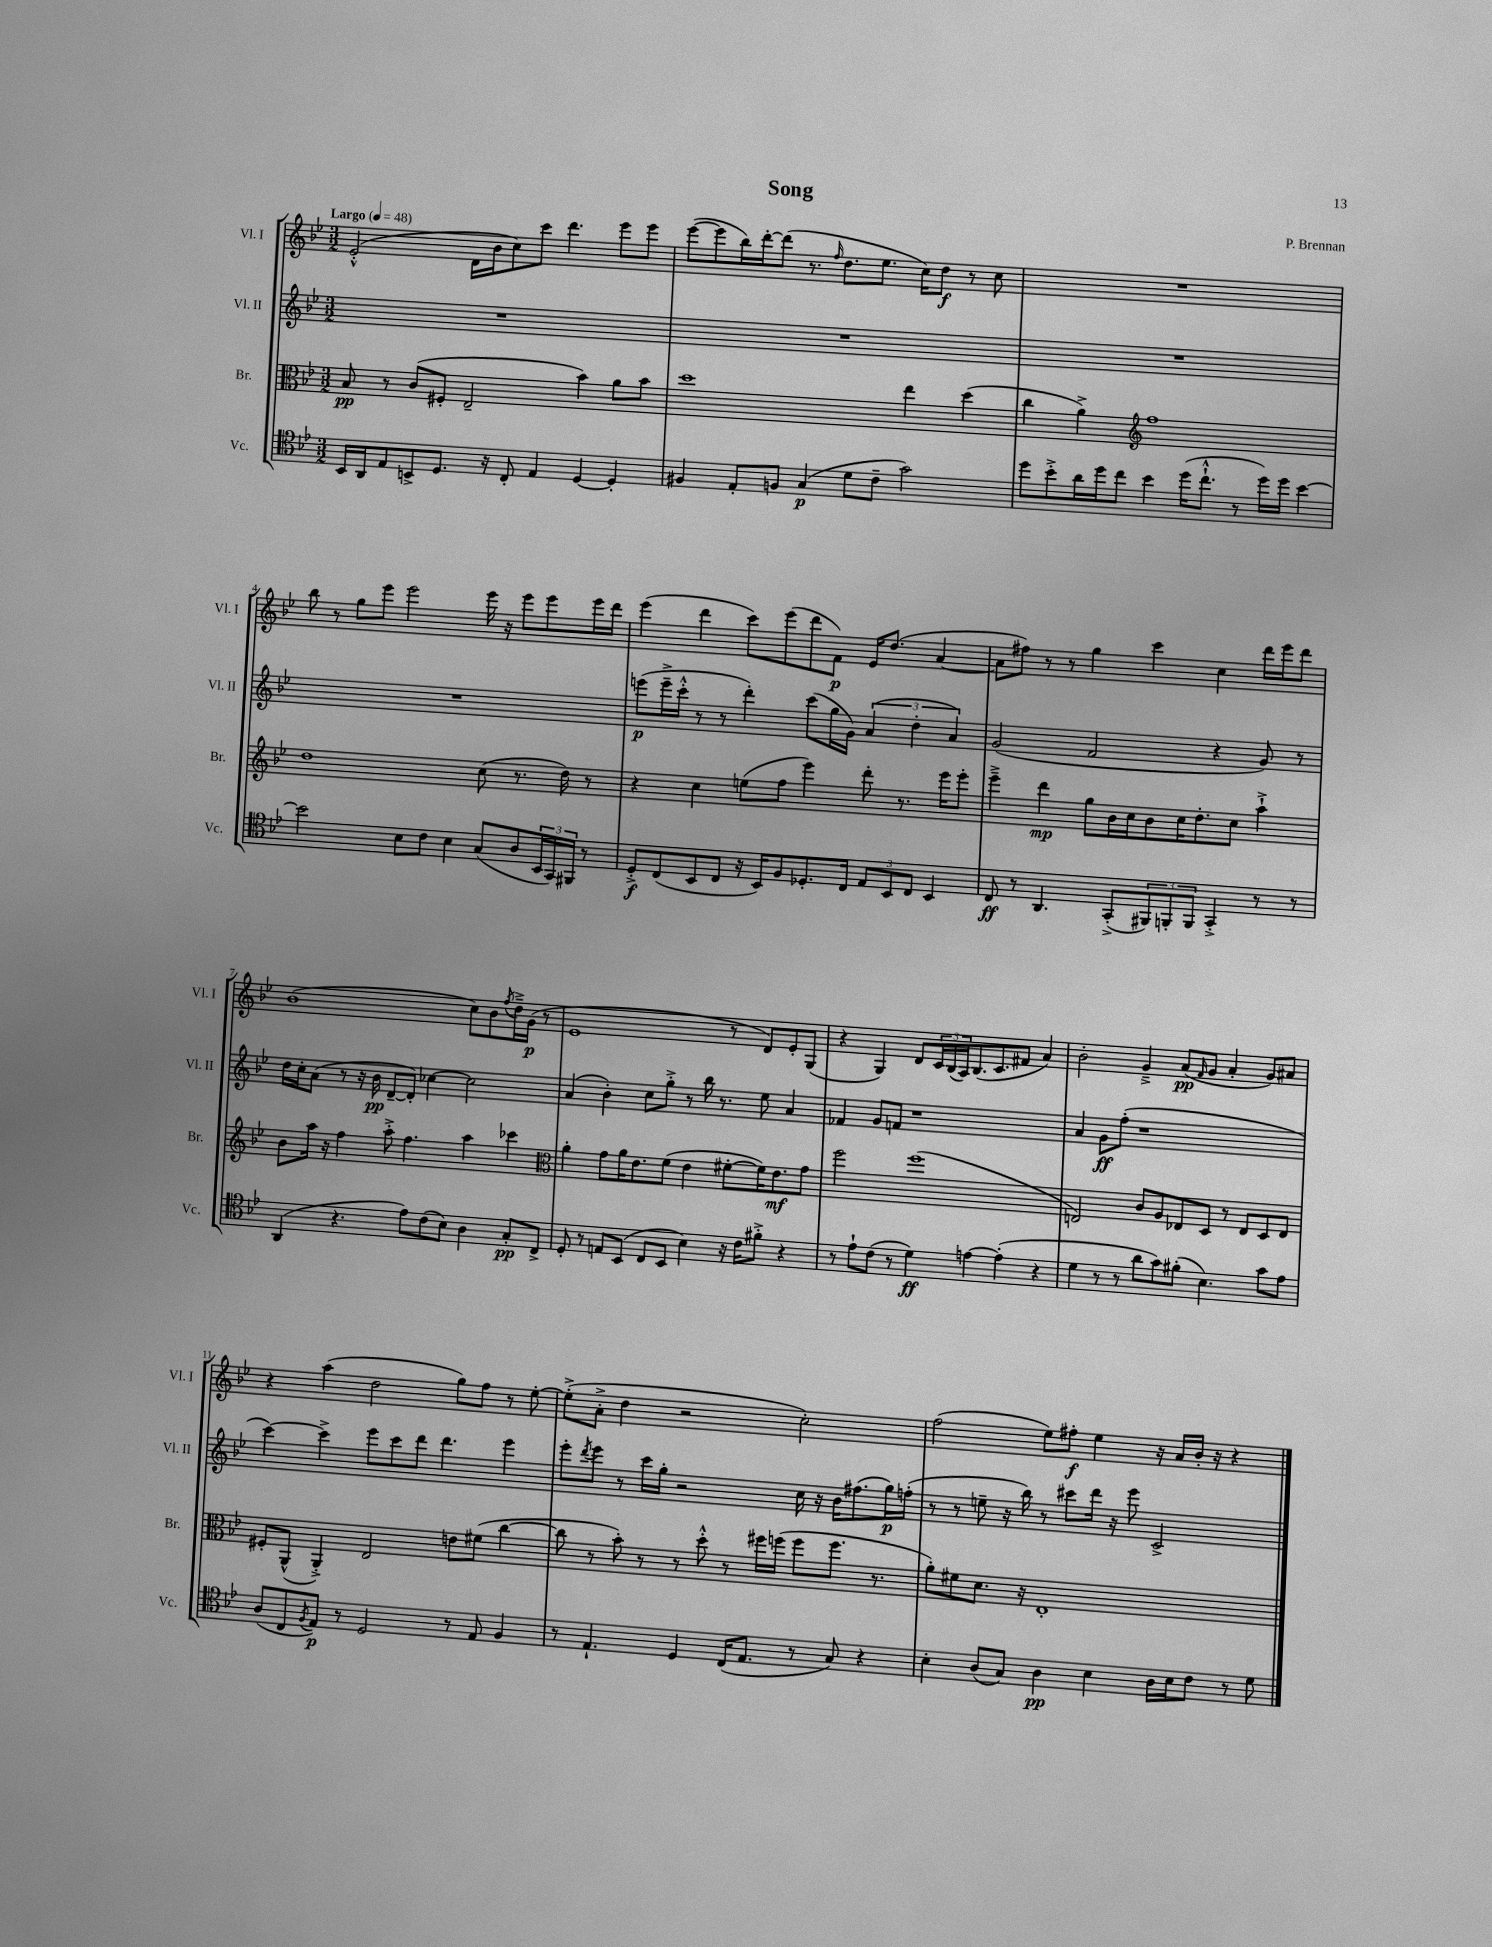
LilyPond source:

\header { title = "Song" composer = "P. Brennan" }
<<
\new StaffGroup <<
\new Staff = "s0" \with { instrumentName = "Vl. I" shortInstrumentName = "Vl. I" } {
    \clef treble \key bes \major \numericTimeSignature \time 3/2 \tempo "Largo" 4 = 48
    ees'2-.-^( d'16 bes'16 c''8) c'''8 d'''4. ees'''8 ees'''8 |
    ees'''8~( ees'''8 bes''16) d'''16~-. d'''8( r8. \grace { f''16 } d''8. ees''8. c''16) d''8\f r8 c''8 |
    R1. |
    bes''8 r8 g''8 ees'''8 ees'''2 ees'''16 r16 ees'''8 ees'''8 ees'''16 d'''16 |
    ees'''4( d'''4 c'''8) ees'''8( d'''8 f'8\p) ees'16 d''8.( a'4~ |
    a'8 fis''8) r8 r8 g''4 c'''4 c''4 d'''16 ees'''16 d'''8 |
    bes'1( c''8) bes'8 \acciaccatura { f''8 } d''16---> g'16\p( r8 |
    ees'1 r8 d'8) ees'8-. g8( |
    r4 g4) d'8 \tuplet 3/2 { c'16 bes16( a16) } bes8.( c'8. fis'8 a'4) |
    bes'2-. g'4---> a'8\pp( \grace { f'16 } g'8 a'4-. g'8) ais'8 |
    r4 a''4( d''2 g''8) f''8 r8 ees''8~-. |
    ees''8-.->( a'8-.-> d''4 r2 c''2-.) |
    f''2( ees''8) fis''8-.\f ees''4 r16 a'16 bes'16-. r16 r4 \bar "|." |
}
\new Staff = "s1" \with { instrumentName = "Vl. II" shortInstrumentName = "Vl. II" } {
    \clef treble \key bes \major \numericTimeSignature \time 3/2
    R1. |
    R1. |
    R1. |
    R1. |
    e'''8\p( e'''16---> c'''16-.-^ r8 r8 d'''4-.) c'''8( g''16 g'16) \tuplet 3/2 { a'4( d''4-. a'4) } |
    g'2( f'2 r4 g'8) r8 |
    d''16 c''16-. a'8( r8 r16 bes'16\pp d'8~-- d'8-.) ces''4~ ces''2 |
    a'4( bes'4-.) c''8 g''8-.-> r8 bes''16 r8. ees''8 a'4 |
    fes'4 g'8 f'8 r1 |
    a'4 g'8\ff f''8-.( r1 |
    c'''4~) c'''4-> ees'''8 c'''8 d'''8 d'''4. ees'''4 |
    ees'''8-. \acciaccatura { d'''8 } ees'''8 r8 c'''16 g''16-. r2 c''16 r16 bes'16 fis''8.( g''16\p) f''16-.( |
    r8 r8 e''8-- r16 bes''16) r8 cis'''8 d'''16 r16 ees'''8 c'2-> \bar "|." |
}
\new Staff = "s2" \with { instrumentName = "Br." shortInstrumentName = "Br." } {
    \clef alto \key bes \major \numericTimeSignature \time 3/2
    bes8\pp r8 c'8( fis8-. ees2-- bes'4) a'8 bes'8 |
    d''1 ees''4 d''4( |
    c''4 a'4->) \clef treble f''1 |
    d''1 c''8( r8. d''16) r8 |
    r4 c''4 e''8( f''8 ees'''4) d'''8-. r8. ees'''16 ees'''8-. |
    ees'''4---> d'''4\mp g''8 bes'16 c''16 bes'8 c''16 d''8.-. c''8 a''4-!-> |
    bes'8 a''16 r16 f''4 a''8-.-> f''4. a''4 ces'''4 |
    \clef alto a'4-. g'8 a'16 ees'8. f'8( ees'4 fis'8~-. fis'16) ees'8.\mf g'8 |
    f''2 f''1( |
    e2) c'8 a8 ees8 d8 r8 ees8 d8 ees8 |
    fis8-. a,8-^( a,4-.->) ees2 e'8 fis'8( c''4~ |
    c''8 r8 bes'8-.) r8 r8 d''8-.-^ r8 fis''16 f''16( f''8 f''8. r8. |
    a'8-.) fis'8 d'8. r16 ees1-. \bar "|." |
}
\new Staff = "s3" \with { instrumentName = "Vc." shortInstrumentName = "Vc." } {
    \clef tenor \key bes \major \numericTimeSignature \time 3/2
    bes,16 a,16 ees8 b,8-> d8. r16 c8-. ees4 d4~ d4-. |
    fis4 ees8-. f8 g4\p( d'8 c'8-- g'2) |
    d''8 bes'8-.-> a'16 d''16 c''8 bes'4 d''16( c''8.-!-^ r8 d''16) d''16 bes'4~ |
    bes'2 bes8 c'8 bes4 g8( a8 \tuplet 3/2 { bes,16 g,16) fis,16 } r8 |
    d8-.->\f c8( bes,8 c8 r16 bes,16) f8 des8.-. c16 \tuplet 3/2 { ees8 bes,8 c8 } bes,4 |
    c8\ff r8 a,4. g,8-.->( \tuplet 3/2 { fis,8) f,8-. f,8 } g,4-.-> r8 r8 |
    a,4( r4. ees'8) c'8( bes8) a4 g8-.\pp c8-> |
    d8-. r8 e8 bes,8( c8 bes,8 bes4) r16 c'16 fis'8-.-> r4 |
    r8 ees'8-! c'8( r8 d'4\ff) e'4~ e'4-.( r4 |
    d'4 r8 r8 a'8 g'8) fis'8-.( bes4.) g'8 ees'8 |
    a8( c8 \acciaccatura { f8 } ees8\p) r8 d2 r8 ees8 f4 |
    r8 ees4.-! d4 c16( ees8. r8 g8) r4 |
    bes4-. a8( g8) a4\pp bes4 a16 bes16 c'8 r8 d'8 \bar "|." |
}
>>
>>
